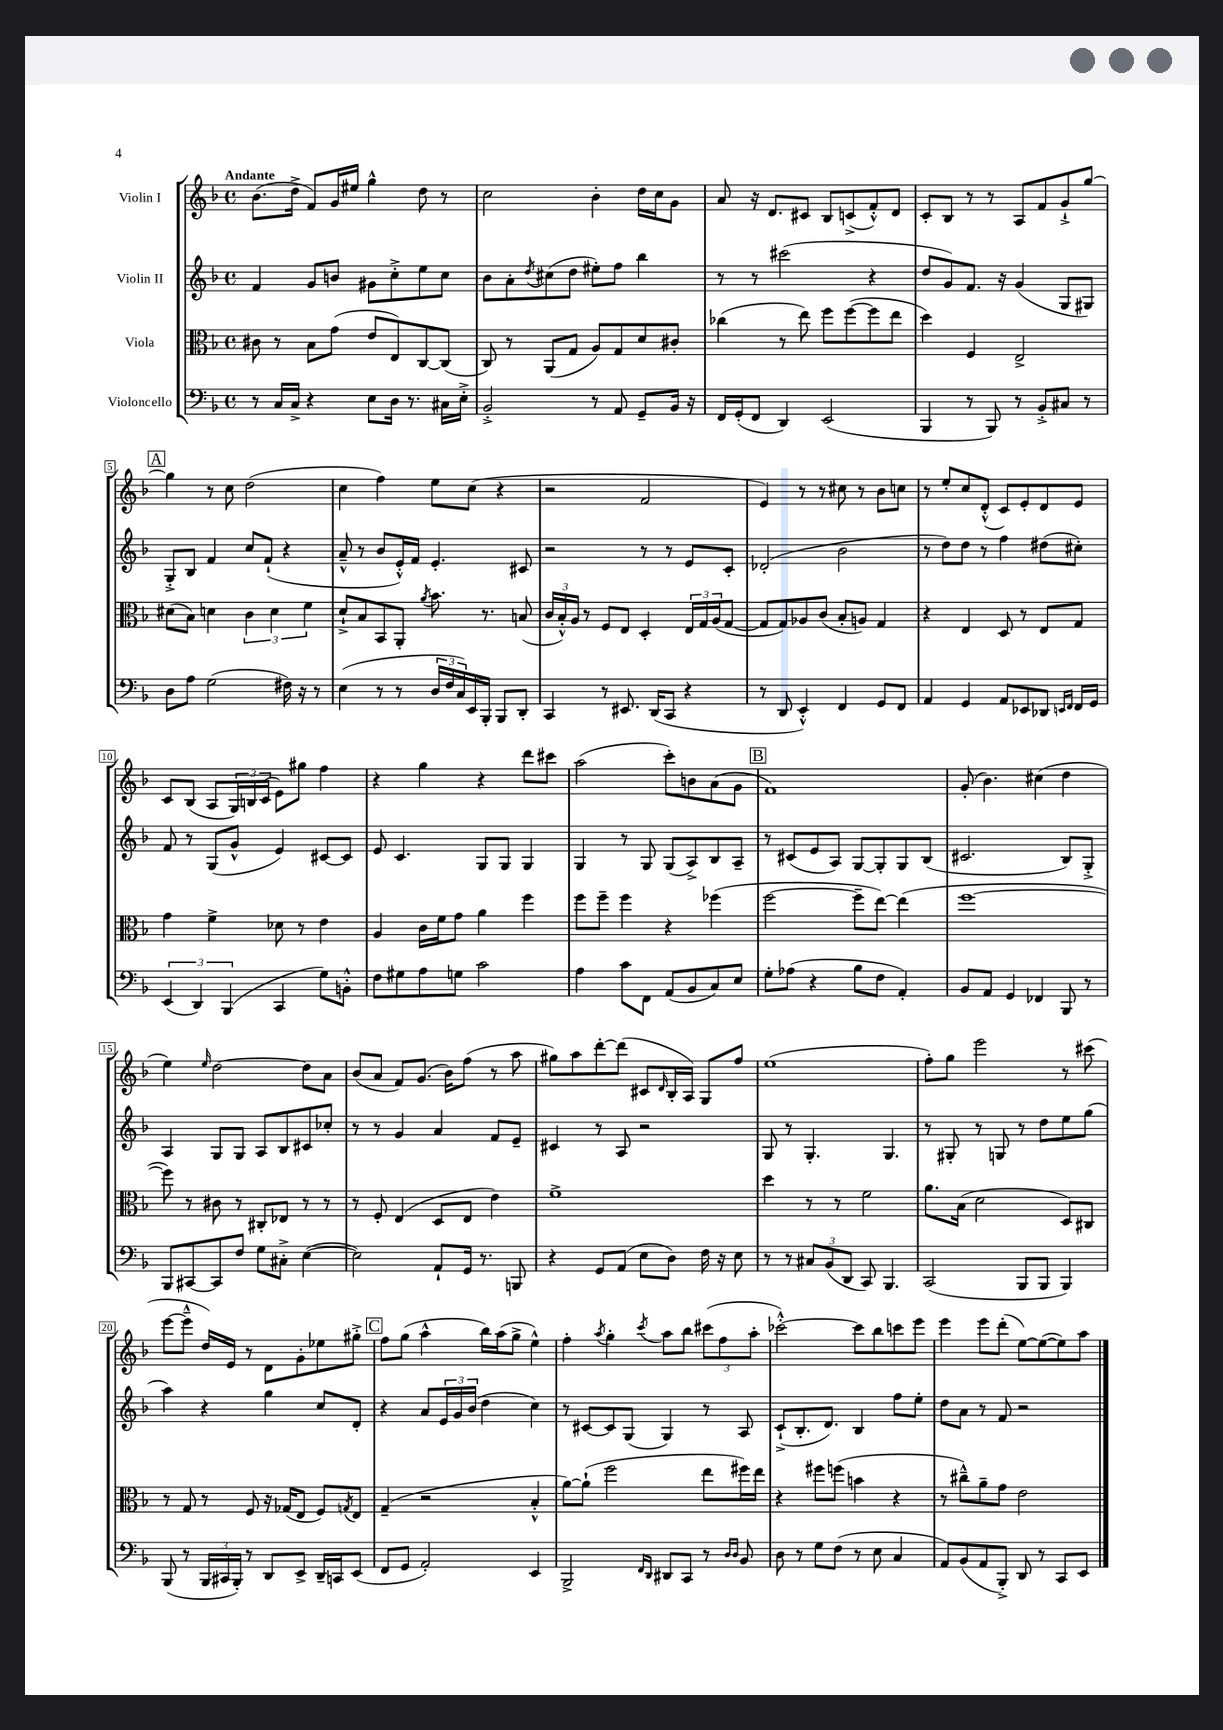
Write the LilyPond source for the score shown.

<<
\new StaffGroup <<
\new Staff = "s0" \with { instrumentName = "Violin I" } {
    \clef treble \key f \major \defaultTimeSignature \time 4/4 \tempo "Andante"
    bes'8.( d''16-> f'8) g'16 eis''16 g''4-^ d''8 r8 |
    c''2 bes'4-. d''16 c''16 g'8 |
    a'8 r16 d'8. cis'8 bes8 c'8->( f'8-.-^) d'8 |
    c'8-. bes8 r8 r8 a8 f'8 g'8-!-> g''8~ |
    \mark \markup { \box "A" } g''4 r8 c''8 d''2( |
    c''4 f''4) e''8 c''8( r4 |
    r2 f'2 |
    e'4) r8 r8 cis''8 r8 bes'8 c''8 |
    r8 e''8-. c''8 d'8-.-^( c'8) e'8-. d'8 e'8 |
    c'8 bes8( a8 \tuplet 3/2 { g16) b16 c'16( } e'8) gis''8 f''4 |
    r4 g''4 r4 d'''8 cis'''8 |
    a''2( c'''8-.) b'8 a'8( g'8 |
    \mark \markup { \box "B" } f'1) |
    g'8-.( bes'4.) cis''4( d''4 |
    e''4) \grace { e''16 } d''2~ d''8 a'8 |
    bes'8( a'8 f'8) g'8.( bes'16) f''8( r8 a''8 |
    gis''8) a''8 d'''8~-. d'''8( cis'8 \grace { d'16 } bes16-. a16) g8 f''8 |
    e''1( |
    f''8-.) g''8 e'''2 r8 cis'''8( |
    e'''8~ e'''8---^ d''16) e'16 r8 d'8 g'8-. ees''8 gis''8-.-> |
    \mark \markup { \box "C" } f''8 g''8( a''4-^ bes''16) a''16( g''8-> e''4-^) |
    f''4-. \acciaccatura { a''8 } g''4-. \acciaccatura { c'''8 } a''8 bes''8 \tuplet 3/2 { cis'''8( f''8 a''8-. } |
    ces'''2~-.-^) ces'''8 bes''8 c'''8 e'''8 |
    e'''4 e'''8 d'''8-.( e''8~) e''8~( e''8) a''8 \bar "|." |
}
\new Staff = "s1" \with { instrumentName = "Violin II" } {
    \clef treble \key f \major \defaultTimeSignature \time 4/4
    f'4 g'8 b'8 gis'8 c''8-.-> e''8 c''8 |
    bes'8 a'8-. \acciaccatura { d''8 } cis''8( d''8 eis''8-.) f''8 bes''4 |
    r8 r8 cis'''2( r4 |
    d''8 g'8) f'8. r16 g'4( g8 gis8) |
    \mark \markup { \box "A" } g8-.-> bes8 f'4 c''8 f'8-!( r4 |
    a'8---^ r8 bes'8 e'16-.-^) f'16 e'4.-. cis'8 |
    r2 r8 r8 e'8 c'8-. |
    des'2-.( bes'2 |
    r8 d''8) d''8 r8 f''4 dis''8( cis''8-.) |
    f'8 r8 g8( g'8-^ e'4) cis'8~ cis'8 |
    e'8 c'4. g8 g8 g4 |
    g4 r8 g8 g8( a8->) bes8 a8-- |
    \mark \markup { \box "B" } r8 cis'8( e'8 a8) g8~ g8-. g8 bes8( |
    cis'2. bes8) g8-.-> |
    a4 g8 g8 a8 bes8 cis'8 ces''8-. |
    r8 r8 g'4 a'4 f'8 e'8-- |
    cis'4 r8 a8 r2 |
    g8 r8 g4.-. g4. |
    r8 gis8-. r8 g8 r8 d''8 e''8 g''8( |
    a''4) r4 g''4 c''8 d'8-. |
    \mark \markup { \box "C" } r4 a'8 \tuplet 3/2 { e'16 g'16 bes'16( } d''4 c''4) |
    r8 cis'8~ cis'8 g8( g4) r8 a8 |
    c'8-!->( bes8.-. d'8.) bes4 f''8 e''8-. |
    d''8 a'8 r8 f'8 r2 \bar "|." |
}
\new Staff = "s2" \with { instrumentName = "Viola" } {
    \clef alto \key f \major \defaultTimeSignature \time 4/4
    cis'8 r8 bes8 g'8( e'8 e8) c8~ c8( |
    c8) r8 a,8( g8 a8) g8 d'8 cis'8-. |
    ces''4( r8 e''8) f''8 f''8~( f''8 e''8 |
    d''4) f4 e2-> |
    \mark \markup { \box "A" } dis'8( bes8) d'4 \tuplet 3/2 { c'4 d'4 f'4 } |
    d'8-!-> bes8 bes,8 a,8-. \acciaccatura { a'8 } bes'8. r8. b8( |
    \tuplet 3/2 { c'16 bes16-.-^) a16 } r8 f8 e8 d4-. \tuplet 3/2 { e16 g16 a16( } g8~ |
    g8 g8) aes8 c'8( bes8-. a8) g4 |
    r4 e4 d8 r8 e8 g8 |
    g'4 f'4-> des'8 r8 e'4 |
    a4 c'16 f'16 g'8 a'4 f''4 |
    f''8 f''8-- f''4 r4 fes''4( |
    \mark \markup { \box "B" } f''2~ f''8-- e''8~) e''4( |
    f''1~ |
    f''8) r8 cis'8 r8 cis8-. ees8 r8 r8 |
    r8 f8-. e4( d8 e8 e'4) |
    f'1-> |
    d''4 r8 r8 f'2 |
    a'8. bes16( d'2 d8) cis8 |
    r8 g8 r8 f8 r16 ges16( e8 f8) \acciaccatura { g8 } e8 |
    \mark \markup { \box "C" } g4--( r2 bes4-.-^ |
    a'8~) a'8-!( f''2 e''8 fis''16) e''16 |
    r4 fis''8 f''8( b'4 r4 |
    r8 cis''8---^) a'8-- g'8 e'2 \bar "|." |
}
\new Staff = "s3" \with { instrumentName = "Violoncello" } {
    \clef bass \key f \major \defaultTimeSignature \time 4/4
    r8 c16 c16-> r4 e8 d16 r8. cis16 e16-.-> |
    bes,2-.-> r8 a,8 g,8-- bes,16 r16 |
    f,16 g,16-.( f,8 d,4) e,2( |
    bes,,4 r8 bes,,8) r8 bes,8-.-> cis8 r8 |
    \mark \markup { \box "A" } d8 a8 g2( fis16) r16 r8 |
    e4( r8 r8 \tuplet 3/2 { d16 f16 c16) } e,16 bes,,16-. bes,,8 d,8-. |
    c,4 r8 eis,8. d,16( c,8 r4 |
    r8 d,8 e,4-.-^) f,4 g,8 f,8 |
    a,4 g,4 a,8 ees,8 des,8 \grace { e,16 f,16 } f,16 g,16 |
    \tuplet 3/2 { e,4( d,4) bes,,4( } c,4 g8) b,8-.-^ |
    f8 gis8 a8 g8 c'2 |
    a4 c'8 f,8 a,8( bes,8 c8) e8 |
    \mark \markup { \box "B" } g8-. aes8( r4 bes8 f8 a,4-.) |
    bes,8 a,8 g,4 fes,4 bes,,8 r8 |
    bes,,8 cis,8~ cis,8 f8 g8 cis8-.-> e4~( |
    e2) a,8-! g,16 r8. b,,8 |
    r4 g,8 a,8( e8 d8) f16 r16 e8 |
    r8 r8 \tuplet 3/2 { cis8 bes,8( d,8 } c,8) bes,,4. |
    c,2( bes,,8 bes,,8 bes,,4) |
    bes,,8( r8 \tuplet 3/2 { bes,,16 cis,16 bes,,16-.) } r8 d,8 e,8-> d,16-- c,16 e,8( |
    \mark \markup { \box "C" } f,8 g,8 a,2-.) e,4 |
    bes,,2-> \grace { f,16 d,16 } dis,8 c,8 r8 \grace { d16 d16 } bes,8 |
    d8 r8 g8 f8( r8 e8 c4 |
    a,8) bes,8( a,8 bes,,8-.->) d,8 r8 c,8 e,8 \bar "|." |
}
>>
>>
\layout { \context { \Score \override BarNumber.stencil = #(make-stencil-boxer 0.1 0.3 ly:text-interface::print) } }
